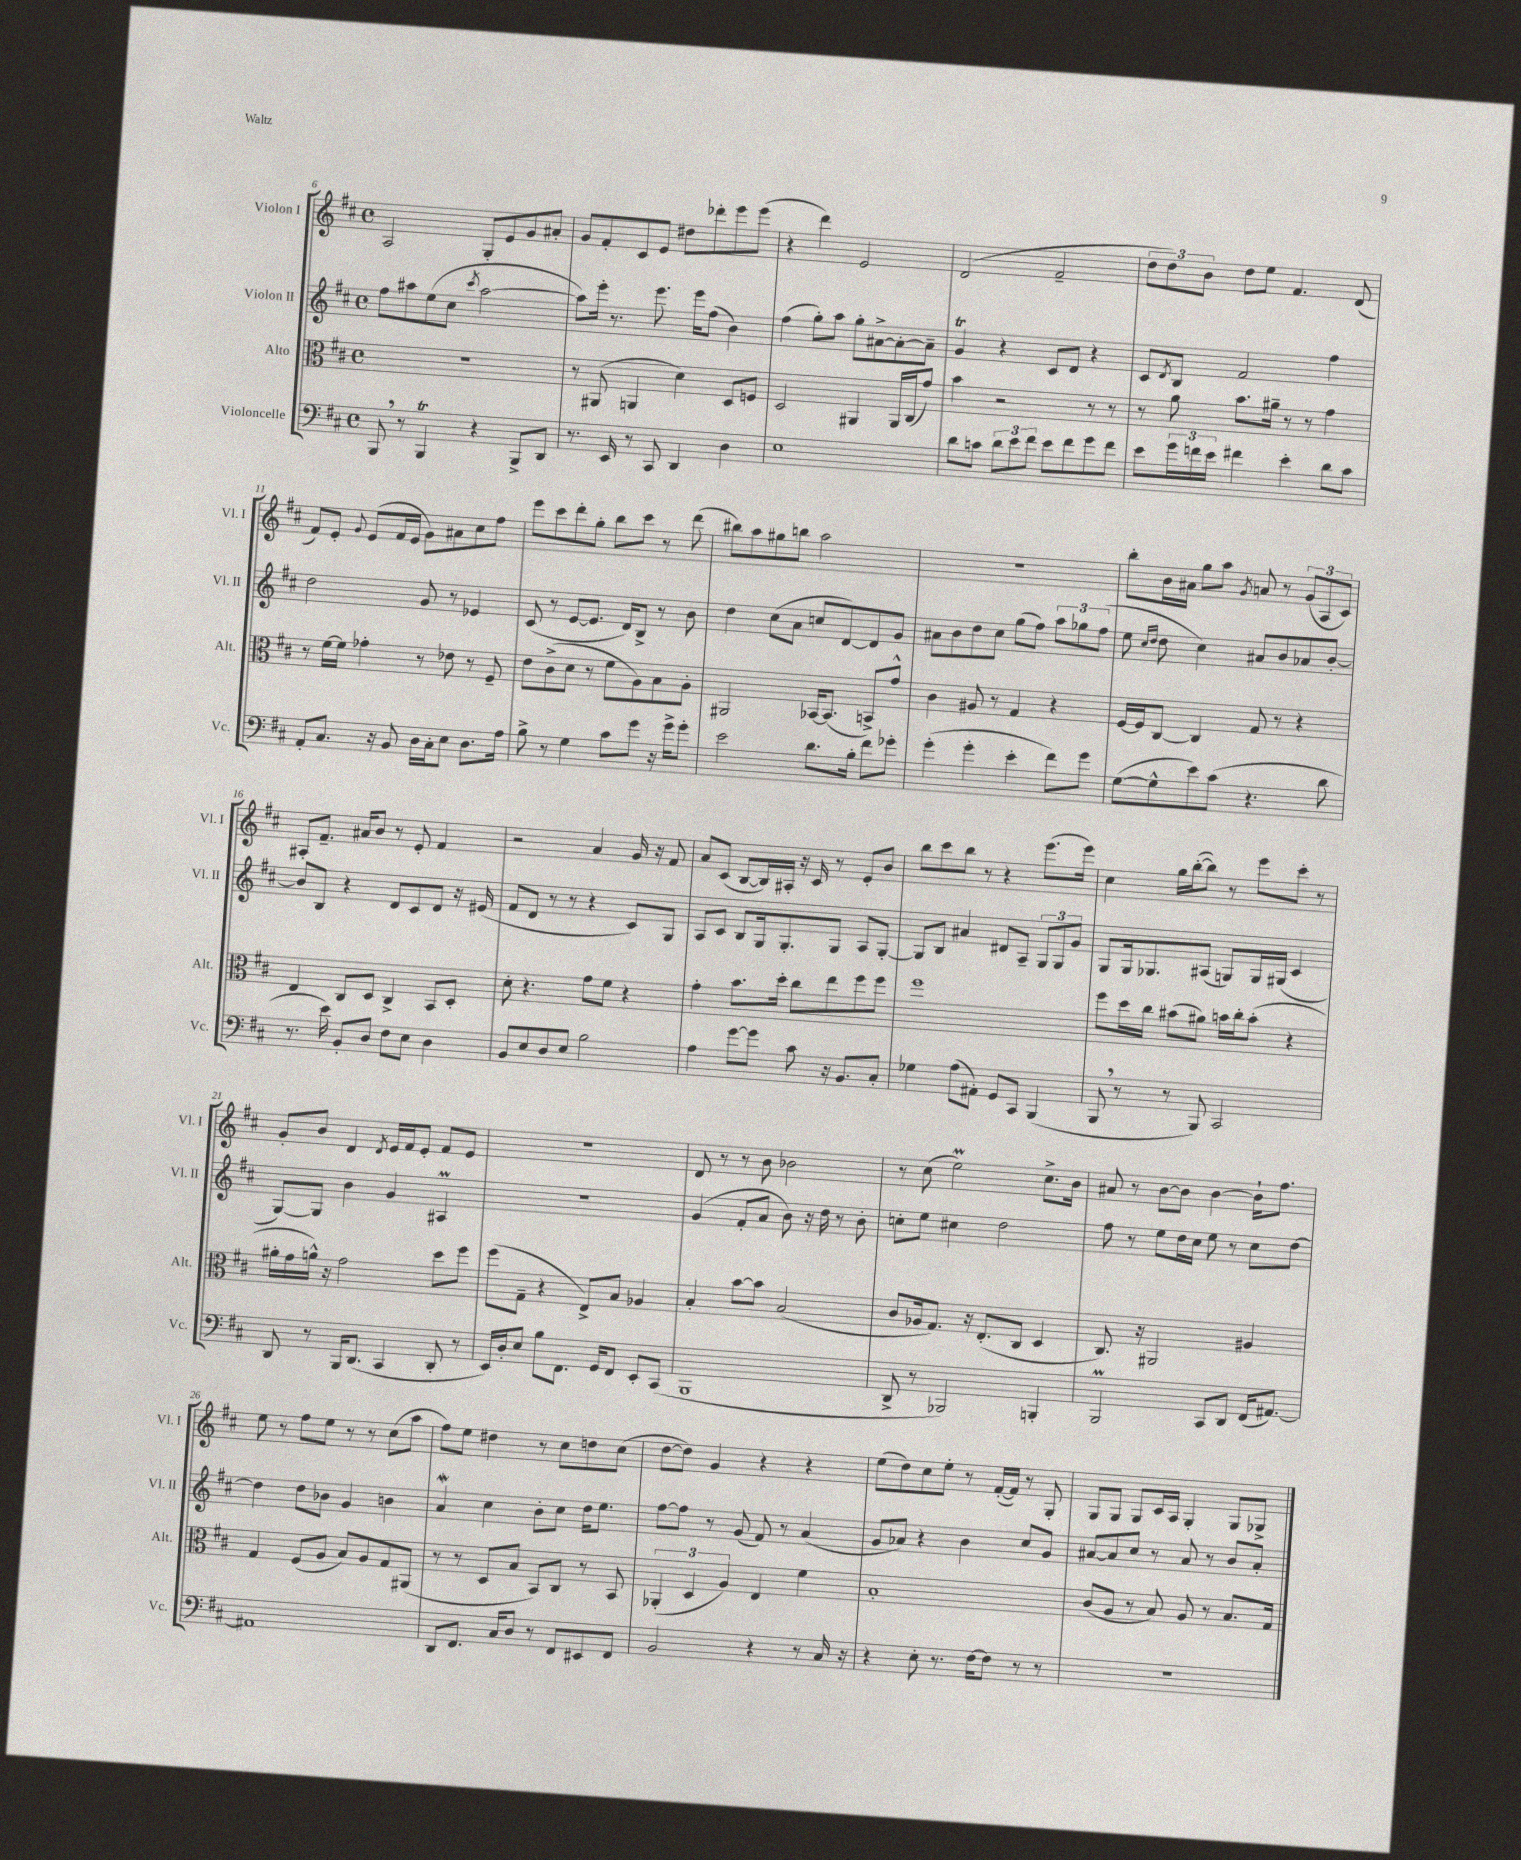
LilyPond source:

<<
\new StaffGroup <<
\new Staff = "s0" \with { instrumentName = "Violon I" shortInstrumentName = "Vl. I" } {
    \clef treble \key d \major \defaultTimeSignature \time 4/4
    a2 g8-. e'8 g'8 ais'8-. |
    g'8 fis'8-. cis'8 e'8 dis''8 des'''8-. e'''8 e'''8( |
    r4 d'''4) e'2 |
    d'2( fis'2-- |
    \tuplet 3/2 { d''8 d''8) b'8 } d''8 e''8 fis'4. d'8( |
    fis'8) e'8-. \appoggiatura { g'8 } e'8( fis'16 e'16 g'8) ais'8 cis''8 fis''8 |
    e'''8 cis'''8 d'''8-. g''8-. b''8 cis'''8 r8 d'''8( |
    bis''8) a''8 gis''8 b''8 a''2 |
    R1 |
    b''8-. b'16 ais'16 g''8 a''8 \acciaccatura { g'8 } a'8 r8 \tuplet 3/2 { g'8( a8 cis'8) } |
    ais8-. fis'8.-- ais'16 b'8 r8 e'8-. fis'4 |
    r2 a'4 g'16 r16 fis'8 |
    a'8 cis'8( b8~ b16) ais16-. r16 cis'16 r8 e'8-. b'8 |
    b''8 cis'''8 b''8 r8 r4 e'''8.( e'''16) |
    cis''4 g''16 b''16~-.( b''8) r8 e'''8 cis'''8-. r8 |
    g'8-. b'8 d'4 \acciaccatura { d'8 } e'16 fis'16 e'8-. fis'8 e'8 |
    R1 |
    d'8 r8 r8 b'8 bes'2 |
    r8 cis''8( e''2\prall) cis''8.-> b'16 |
    ais'8 r8 b'8~ b'8 b'4~ b'16-! fis''8. |
    e''8 r8 fis''8 e''8 r8 r8 cis''8( a''8 |
    fis''8) e''8 dis''4 r8 cis''8 d''8 cis''8( |
    d''8~ d''8) g'4 r4 r4 |
    e''8( d''8) cis''8 e''8-. r8 fis'16~-.( fis'16) r8 g8-. |
    g8 g8 g8 cis'16 a16 g4-. g8 ges8-> \bar "|." |
}
\new Staff = "s1" \with { instrumentName = "Violon II" shortInstrumentName = "Vl. II" } {
    \clef treble \key d \major \defaultTimeSignature \time 4/4
    fis''8 ais''8 e''8( cis''8 \acciaccatura { cis'''8 } ais''2~ |
    ais''8) e'''16-. r8. e'''8. e'''16 fis''8( b'4) |
    fis''4( g''8-.) a''8 g''8-. ais'8~-> ais'8~-. ais'8-- |
    g'4\trill r4 cis'8 d'8 r4 |
    cis'8 \acciaccatura { d'8 } b8 fis'2 fis''4 |
    d''2 g'8 r8 ees'4 |
    cis'8( r8 e'8~ e'8. d'16) b8-> r8 b'8 |
    d''4 cis''8( a'8 c''8 d'8~) d'8 g'8 |
    ais'8 b'8 d''8 cis''8 g''8( fis''8) \tuplet 3/2 { a''8 ges''8 fis''8( } |
    e''8 \grace { cis''16 d''16 } d''8 cis''4) ais'8 b'8 aes'8 b'8~-. |
    b'8 b8 r4 d'8 cis'8 d'8 r16 eis'16( |
    fis'8 d'8 r8 r8 r4 cis'8) g8 |
    a8 cis'8 b8 g16 g8.-. g8 a8 g8~-. |
    g8 b8 ais'4 dis'8 a8-- \tuplet 3/2 { g8 g8 g'8 } |
    g8 g16 ges8. ais8( g8) g16 gis16( cis'4 |
    g8~) g8 b'4 g'4 ais4\prall |
    r1 |
    g'4( fis'8-. a'8 b'8) r16 d''16 r8 b'8-. |
    c''8-. e''8 cis''4 d''2 |
    fis''8 r8 e''8 d''16 cis''16 e''8 r8 cis''8 d''8~ |
    d''4 d''8 bes'8 g'4 b'4 |
    a'4\mordent cis''4 b'8-. cis''8 d''16 e''8. |
    fis''8~ fis''8 r8 g'8( fis'8) r8 a'4( |
    g'8 aes'8) r4 b'4 cis''8 g'8 |
    ais'8~ ais'8 cis''8 r8 ais'8 r8 b'8 ais'8-. \bar "|." |
}
\new Staff = "s2" \with { instrumentName = "Alto" shortInstrumentName = "Alt." } {
    \clef alto \key d \major \defaultTimeSignature \time 4/4
    r1 |
    r8 ais,8( a,4 d'4) d8 f8 |
    d2 ais,4 ais,16 cis16( g'8) |
    b'4 r2 r8 r8 |
    r8 a'8 b'8. ais'16-- r8 r8 g'4 |
    r8 fis'16~ fis'16 ges'4-. r8 ees'8 r8 fis8-- |
    e'8 cis'8->( d'8 r8 fis'8 a8) b8 a8-. |
    ais,2 bes,16~ bes,8.( b,8->) g'8-^ |
    cis'4 ais8 r8 g4 r4 |
    fis16~ fis16 cis8~ cis4 g8 r8 r4 |
    e4 cis8 d8 cis4-> b,8 d8-. |
    d'8-. r4. g'8 fis'8 r4 |
    g'4-. b'8. d''16-. cis''8 e''8 fis''8 fis''8 |
    fis''1 |
    fis''8 d''16 cis''16 bis'8( ais'8) b'16 cis''16-. b'8-.( r4 |
    ais'16-. g'16 a'16-^) r16 g'2 d''8 fis''8 |
    fis''8( g8-- r4 e8->) b8 aes4 |
    b4-. b'8~ b'8 b2( |
    cis'8 aes16 g8.) r16 e8.-.( cis8 d4 |
    cis8.) r16 ais,2 ais4 |
    g4 fis8( a8 b8) a8 g8 ais,8( |
    r8 r8 d8 b8 b,8) cis8 r8 b,8 |
    \tuplet 3/2 { aes,4-.( d4 a4) } e4 fis'4 |
    b1-. |
    cis'8( a8 r8 b8) a8 r8 b8. g16 \bar "|." |
}
\new Staff = "s3" \with { instrumentName = "Violoncelle" shortInstrumentName = "Vc." } {
    \clef bass \key d \major \defaultTimeSignature \time 4/4
    b,,8 \breathe r8 b,,4\trill r4 b,,8-> d,8 |
    r8. e,16 r8 cis,8 d,4 d4 |
    e1 |
    d'8 c'8 \tuplet 3/2 { d'8 e'8 fis'8 } e'8 fis'8 g'8 fis'8 |
    e'8 \tuplet 3/2 { g'16 f'16 e'16 } fis'4 e'4-. d'8 cis'8 |
    a,8-. cis8. r16 b,8 d16 cis16-. e8 d8. a16 |
    b8-> r8 g4 cis'8 g'8 r16 g'16-> g'8-. |
    e'2 d'8. b16-. fis'8 ges'8-. |
    g'4-.( g'4-. e'4-. fis'8) g'8 |
    g8~( g8-^ e'8) cis'8( r4. d'8 |
    r8. e'16) b,8-. d8 fis8 e8 d4 |
    b,8 e8 d8 e8 b2 |
    a4 g'8~ g'8 cis'8 r16 b,8. cis8-. |
    ges4 a8( ais,8-.) g,8 cis,8 b,,4( |
    b,,8 \breathe r8 r8 b,,8) cis,2 |
    d,8 r8 b,,16 d,8.( cis,4 d,8-. r8 |
    e,16) d16-. e8 b8 fis,8. g,16 fis,8 e,8-. cis,8( |
    b,,1 |
    d,8-> r8 bes,,2) b,,4-. |
    b,,2\prall cis,8 d,8 fis,16( ais,8.~) |
    ais,1 |
    d,8 fis,8. cis16 d8 r8 fis,8 eis,8 fis,8 |
    b,2 r4 r8 cis16 r16 |
    r4 e8-. r8. fis16~ fis8 r8 r8 |
    R1 \bar "|." |
}
>>
>>
\layout { \context { \Score currentBarNumber = #6 } }
